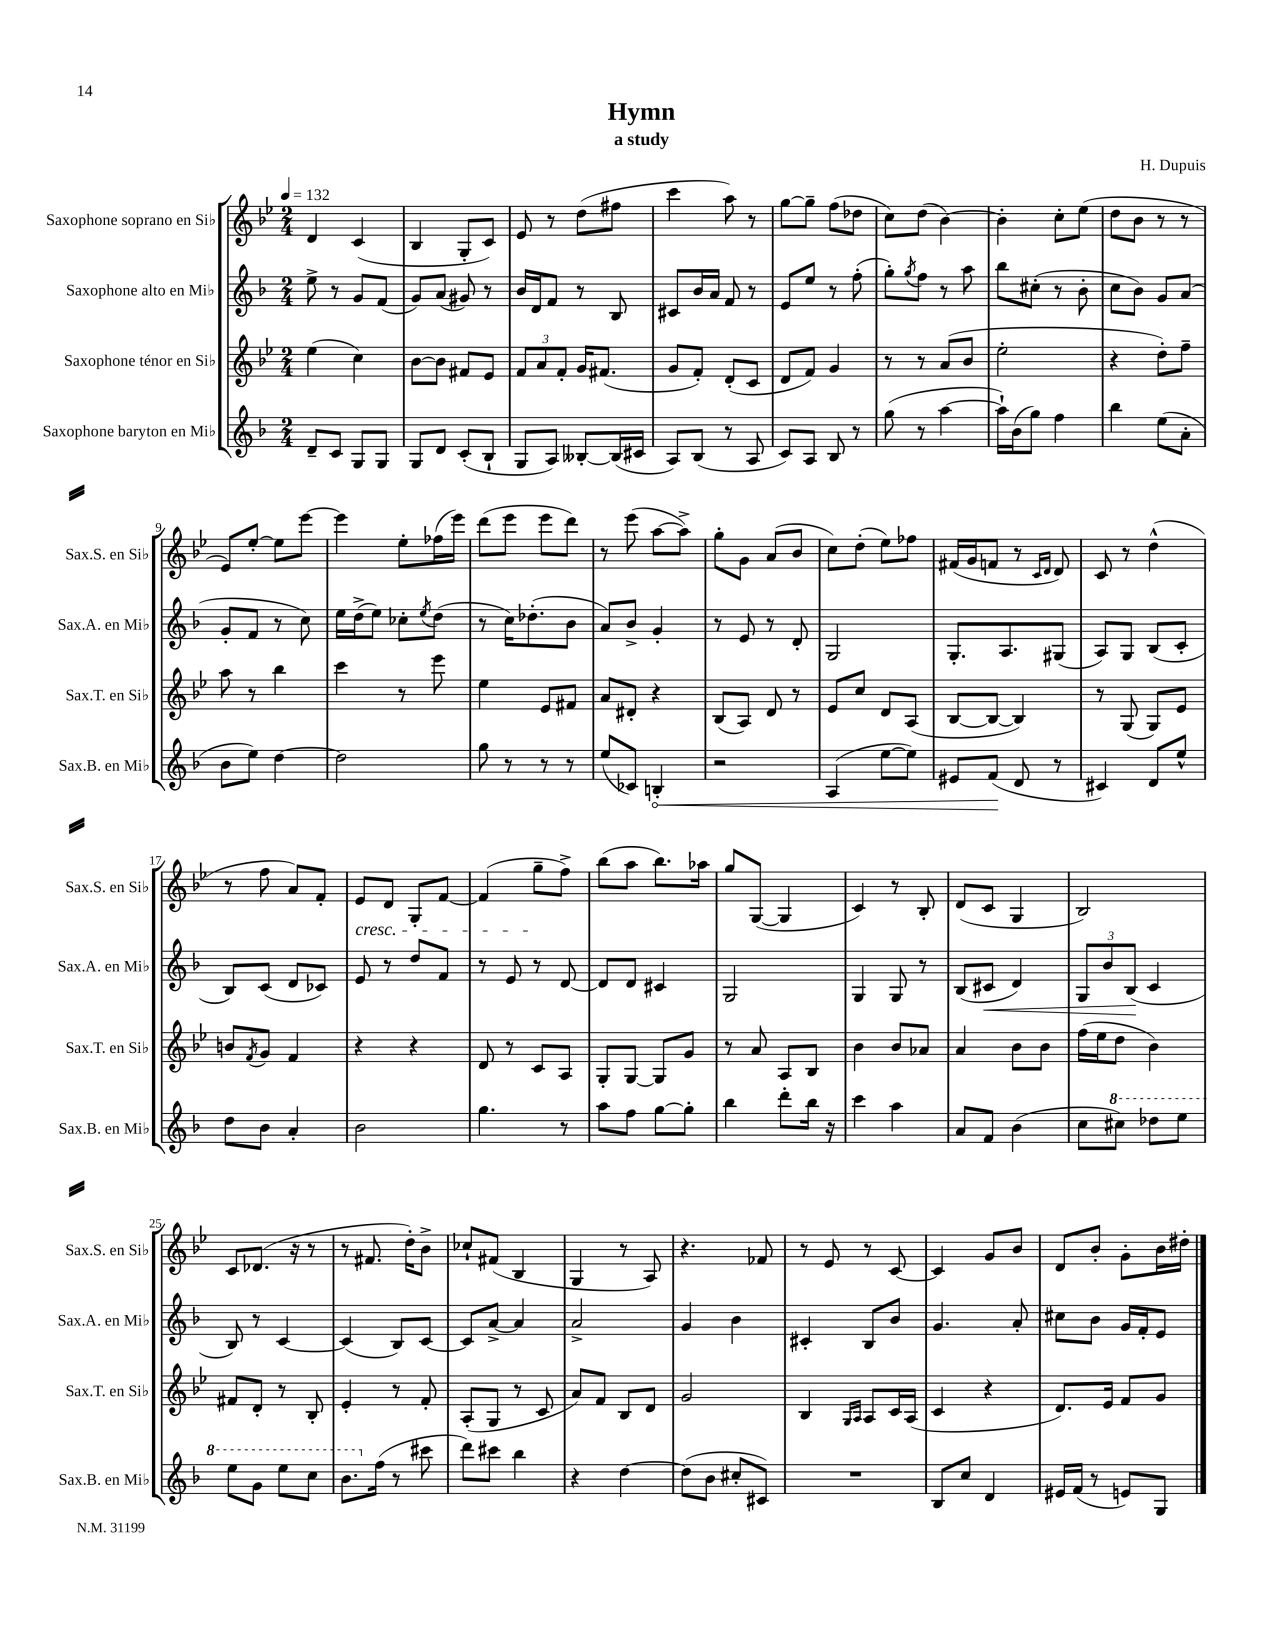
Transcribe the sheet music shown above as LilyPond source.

\header { title = "Hymn" composer = "H. Dupuis" subtitle = "a study" }
<<
\new StaffGroup <<
\new Staff = "s0" \with { instrumentName = "Saxophone soprano en Sib" shortInstrumentName = "Sax.S. en Sib" } {
    \clef treble \key bes \major \numericTimeSignature \time 2/4 \tempo 4 = 132
    d'4 c'4( |
    bes4 g8-. c'8) |
    ees'8 r8 d''8( fis''8 |
    c'''4 a''8) r8 |
    g''8~ g''8-- f''8( des''8 |
    c''8) d''8( bes'4~) |
    bes'4-. c''8-. ees''8( |
    d''8 bes'8 r8 r8 |
    ees'8) ees''8~-. ees''8 ees'''8~ |
    ees'''4 ees''8-. fes''16( ees'''16) |
    d'''8( ees'''8 ees'''8 d'''8) |
    r8 ees'''8( a''8~ a''8->) |
    g''8-. g'8 a'8( bes'8 |
    c''8) d''8-.( ees''8) fes''8 |
    fis'16( g'16 f'8 r8 \grace { c'16 d'16 } d'8) |
    c'8 r8 d''4-^( |
    r8 f''8 a'8) f'8-. |
    ees'8\cresc d'8 g8-. f'8~ |
    f'4( g''8--\! f''8->) |
    bes''8( a''8 bes''8.) aes''16 |
    g''8 g8~( g4 |
    c'4) r8 bes8-. |
    d'8( c'8 g4 |
    bes2) |
    c'8 des'8.( r16 r8 |
    r8 fis'8. d''16-.) bes'8-> |
    ces''8-! fis'8( bes4 |
    g4 r8 a8) |
    r4. fes'8 |
    r8 ees'8 r8 c'8~ |
    c'4 g'8 bes'8 |
    d'8 bes'8-. g'8-. bes'16 dis''16-. \bar "|." |
}
\new Staff = "s1" \with { instrumentName = "Saxophone alto en Mib" shortInstrumentName = "Sax.A. en Mib" } {
    \clef treble \key f \major \numericTimeSignature \time 2/4
    e''8-> r8 g'8 f'8( |
    g'8) a'8( gis'8) r8 |
    bes'16 d'16 f'8 r8 bes8 |
    cis'8 bes'16 a'16 f'8 r8 |
    e'8 e''8 r8 f''8-.( |
    g''8-.) \acciaccatura { g''8 } f''8 r8 a''8 |
    bes''8 cis''8-.( r8 bes'8-. |
    c''8 bes'8) g'8 a'8( |
    g'8-. f'8 r8 c''8) |
    e''16 d''16->( e''8) ces''8-. \acciaccatura { e''8 } d''8( |
    r8 c''16) des''8.-.( bes'8 |
    a'8) bes'8-> g'4-. |
    r8 e'8 r8 d'8-. |
    g2 |
    g8.-. a8. gis8( |
    a8) g8 bes8( c'8-. |
    bes8) c'8( d'8 ces'8) |
    e'8 r8 d''8 f'8 |
    r8 e'8 r8 d'8~ |
    d'8 d'8 cis'4 |
    g2 |
    g4 g8 r8 |
    bes8( cis'8\< d'4) |
    \tuplet 3/2 { g8 bes'8 bes8\!( } c'4 |
    bes8) r8 c'4~ |
    c'4( bes8) c'8~ |
    c'8 a'8~-> a'4 |
    a'2-> |
    g'4 bes'4 |
    cis'4-. bes8 bes'8 |
    g'4. a'8-. |
    cis''8 bes'8 g'16 f'16-. e'8 \bar "|." |
}
\new Staff = "s2" \with { instrumentName = "Saxophone ténor en Sib" shortInstrumentName = "Sax.T. en Sib" } {
    \clef treble \key bes \major \numericTimeSignature \time 2/4
    ees''4( c''4) |
    bes'8~ bes'8 fis'8 ees'8 |
    \tuplet 3/2 { f'8 a'8 f'8-. } g'16 fis'8.( |
    g'8 f'8-.) d'8-.( c'8 |
    d'8 f'8) g'4 |
    r8 r8 a'8( bes'8 |
    ees''2-. |
    r4 d''8-.) f''8-- |
    a''8 r8 bes''4 |
    c'''4 r8 ees'''8 |
    ees''4 ees'8 fis'8 |
    a'8 dis'8-. r4 |
    bes8( a8) d'8 r8 |
    ees'8 c''8 d'8 a8( |
    bes8~ bes8~ bes4) |
    r8 g8( g8) ees'8 |
    b'8 \acciaccatura { f'8 } g'8 f'4 |
    r4 r4 |
    d'8 r8 c'8 a8 |
    g8-. g8~ g8 g'8 |
    r8 a'8 a8 bes8 |
    bes'4 bes'8 aes'8 |
    a'4 bes'8 bes'8 |
    f''16( ees''16 d''8 bes'4) |
    fis'8 d'8-. r8 bes8-. |
    ees'4-. r8 f'8-. |
    a8-.( g8 r8 c'8 |
    a'8) f'8 bes8 d'8 |
    g'2 |
    bes4 \grace { g16 a16 } a8 c'16 a16( |
    c'4 r4 |
    d'8.) ees'16 f'8 g'8 \bar "|." |
}
\new Staff = "s3" \with { instrumentName = "Saxophone baryton en Mib" shortInstrumentName = "Sax.B. en Mib" } {
    \clef treble \key f \major \numericTimeSignature \time 2/4
    d'8-- c'8 g8 g8 |
    g8 d'8 c'8-.( bes8-! |
    g8 a8) beses8~-. beses16( cis'16 |
    a8) bes8( r8 a8 |
    c'8) a8 bes8 r8 |
    g''8( r8 a''4~ |
    a''16-!) bes'16( g''8) f''4 |
    bes''4 e''8( a'8-. |
    bes'8 e''8) d''4~ |
    d''2 |
    g''8 r8 r8 r8 |
    e''8( ces'8) \once \override Hairpin.circled-tip = ##t b4-.\< |
    r2 |
    a4( e''8~ e''8) |
    eis'8 f'8\!( d'8 r8 |
    cis'4) d'8 e''8-^ |
    d''8 bes'8 a'4-. |
    bes'2 |
    g''4. r8 |
    a''8 f''8 g''8~ g''8-. |
    bes''4 d'''8-. bes''16 r16 |
    c'''4 a''4 |
    a'8 f'8 bes'4( |
    c''8 \ottava #1 cis'''8) des'''8 e'''8 |
    e'''8 g''8 e'''8 c'''8 |
    bes''8. \ottava #0 f''16( r8 cis'''8 |
    d'''8) cis'''8 bes''4 |
    r4 d''4~ |
    d''8( bes'8 cis''8-. cis'8) |
    R2 |
    bes8 c''8 d'4 |
    eis'16 f'16( r8 e'8) g8 \bar "|." |
}
>>
>>
